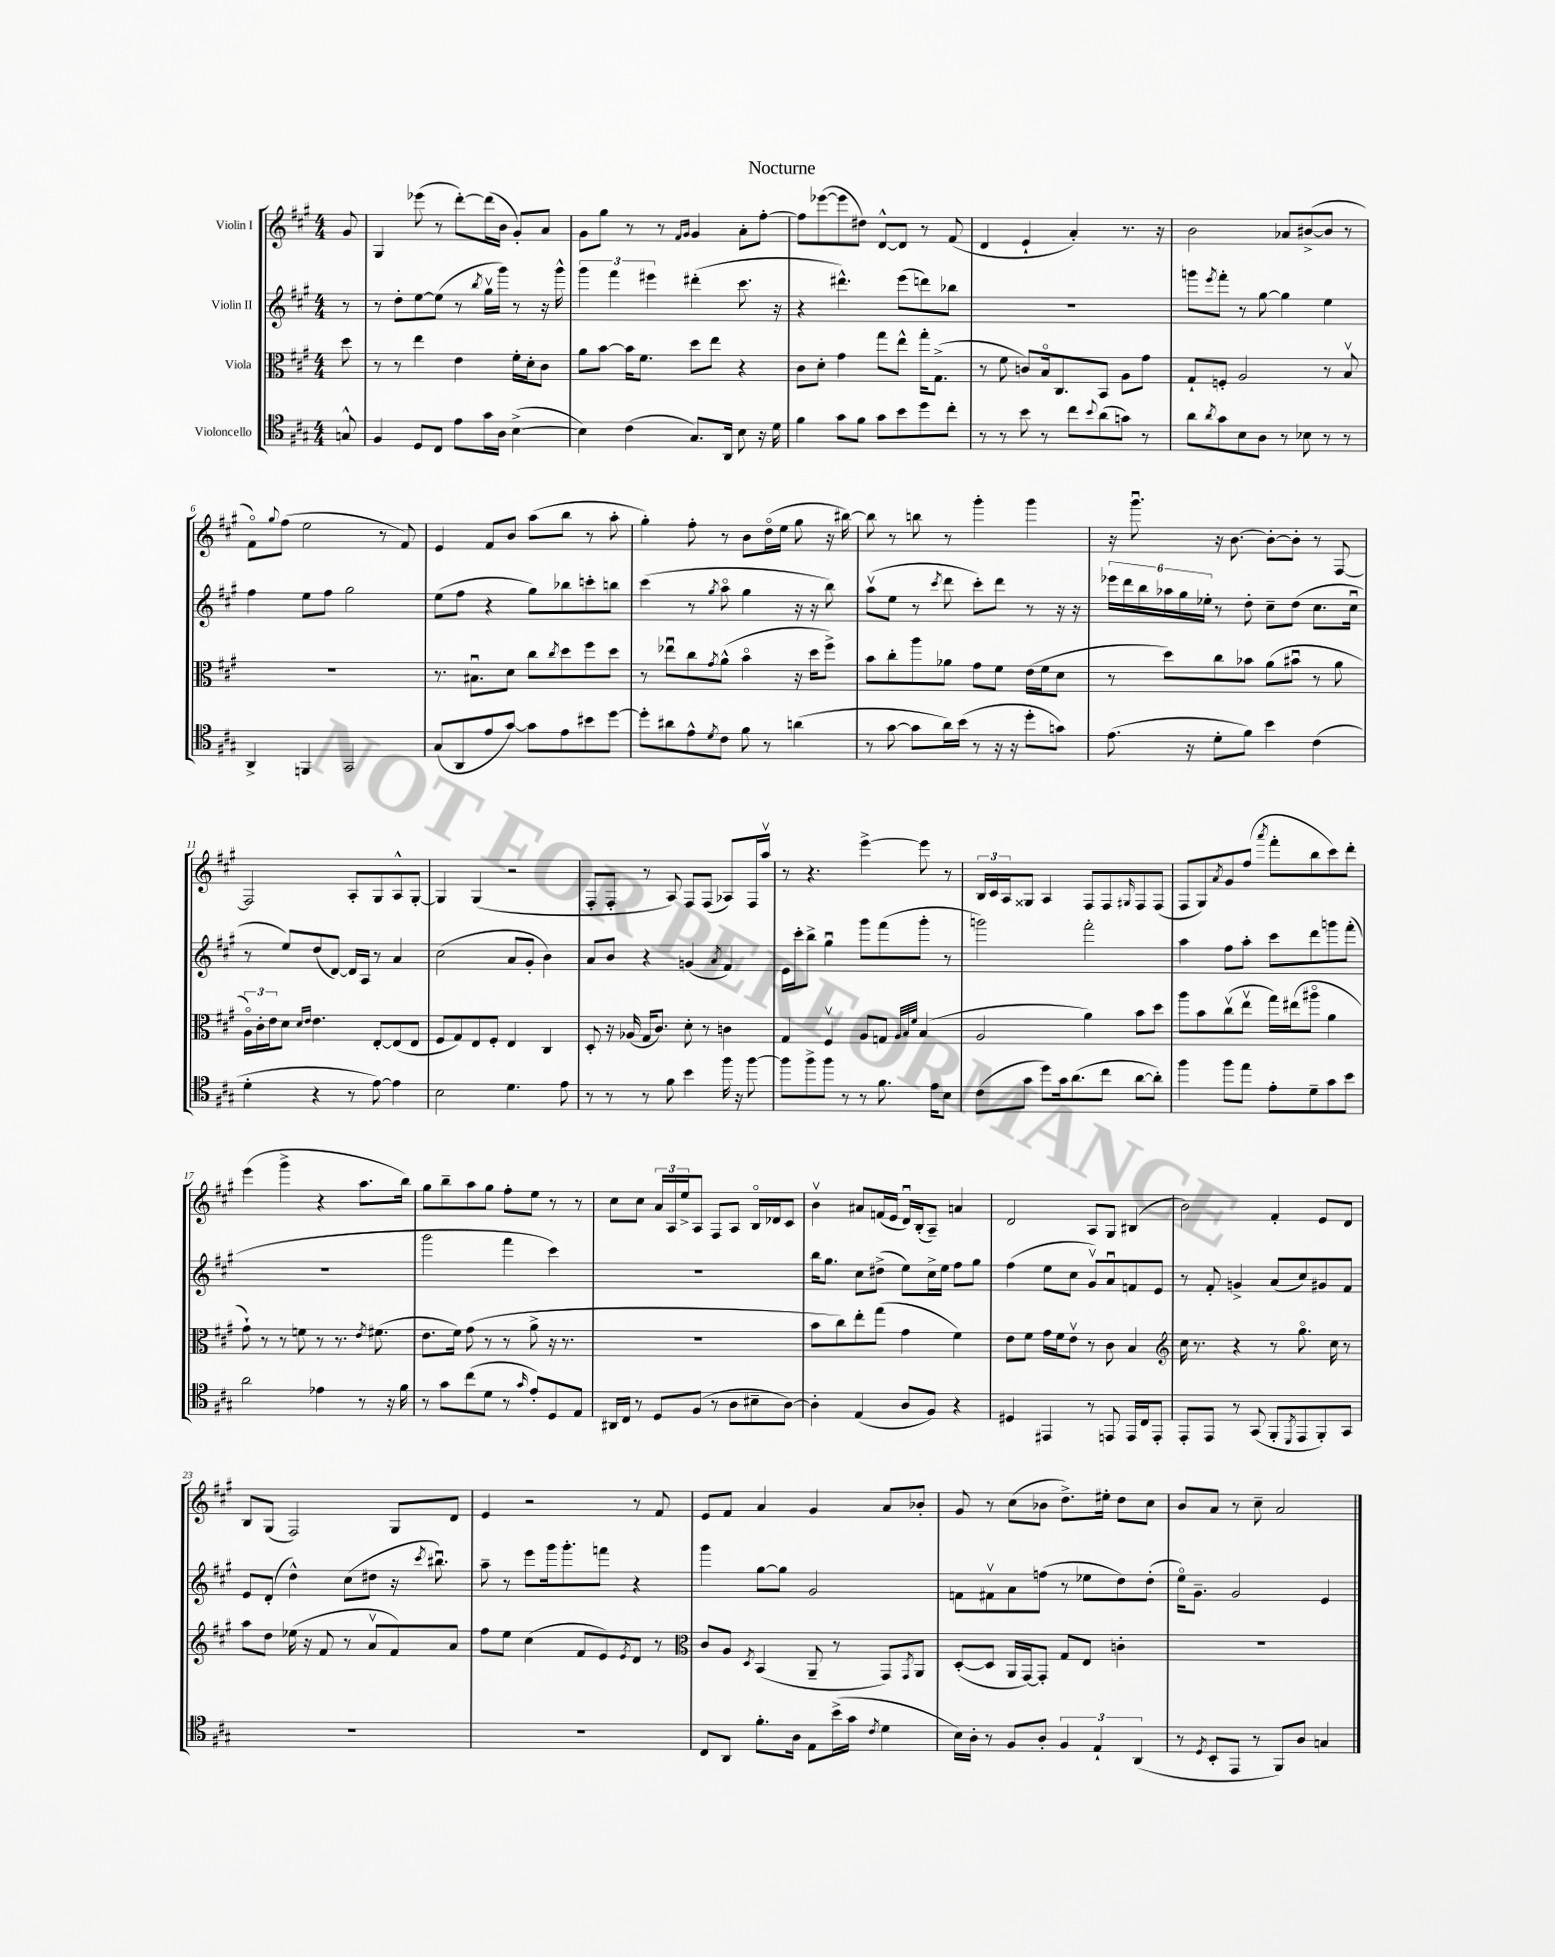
\header { title = "Nocturne" }
<<
\new StaffGroup <<
\new Staff = "s0" \with { instrumentName = "Violin I" } {
    \clef treble \key a \major \numericTimeSignature \time 4/4 \partial 8
    gis'8 |
    gis4 ees'''8( r8 d'''8~-.) d'''16( b'16 gis'8-.) a'8 |
    gis'8 gis''8 r8 r8 \grace { fis'16 gis'16 } gis'4 a'8-. fis''8~-. |
    fis''8 ees'''8~( ees'''8 dis''8) d'8~-^ d'8 r8 fis'8( |
    d'4 e'4-! a'4-.) r8. r16 |
    b'2 aes'8 bis'8~->( bis'8 r8 |
    fis'8\flageolet) \appoggiatura { gis''8 } fis''8( e''2 r8 fis'8) |
    e'4 fis'8 b'8 a''8( b''8 r8 a''8-. |
    gis''4-.) fis''8-. r8 b'8 d''16\flageolet( e''16 gis''8 r16 bis''16~) |
    bis''8 r8 b''8 r8 gis'''4-. gis'''4 |
    r16 gis'''8.\downbow r16 b'8.~ b'8~-. b'8-. r8 fis8~ |
    fis2 a8-. gis8 a8-^ gis8~-. |
    gis4 gis4( r2 |
    fis8-. fis8-. r8 a8) fis8 fis8( aes8) fis16 a''16\upbow |
    r8 r4. e'''4~-> e'''8 r8 |
    \tuplet 3/2 { b16 cis'16 a16 } gisis8 a4 fis8 fis8 \grace { gis16 } fis8 fis8( |
    fis8 gis8) \acciaccatura { a'8 } gis'8 fis''8( \acciaccatura { a'''8 } fis'''8-. b''8 cis'''8) d'''8-. |
    e'''4( gis'''4-> r4 a''8. b''16) |
    gis''8 b''8-- a''8 gis''8 fis''8-. e''8 r8 r8 |
    cis''8 cis''8 \tuplet 3/2 { a'16 a16 e''16-> } a8 fis8 a8 b16\flageolet des'16 cis'8 |
    b'4\upbow ais'8 f'16( e'16 d'16\downbow) b16-.( a8--) a'4 |
    d'2 a8 gis8 bis4( |
    b'2) fis'4-. e'8 d'8 |
    b8 gis8( fis2) gis8 d'8 |
    e'4 r2 r8 fis'8 |
    e'8 fis'8 a'4 gis'4 a'8 bes'8-. |
    gis'8 r8 cis''8( bes'8 d''8.->) eis''16-. d''8 cis''8 |
    b'8 a'8 r8 cis''8-- a'2 \bar "|." |
}
\new Staff = "s1" \with { instrumentName = "Violin II" } {
    \clef treble \key a \major \numericTimeSignature \time 4/4 \partial 8
    r8 |
    r8 d''8-. e''8~ e''8( r8 \acciaccatura { b''8 } gis''16\upbow gis'''16) r8 r16 gis'''16-^ |
    \tuplet 3/2 { gis'''4 fis'''4 eis'''4 } dis'''4-.( cis'''8. r16 |
    r4 dis'''4.-^) e'''8( d'''8) bes''8 |
    R1 |
    g'''8 \acciaccatura { e'''8 } fis'''8-. r8 gis''8~ gis''4 e''4 |
    fis''4 e''8 fis''8 gis''2 |
    e''8( fis''8 r4 gis''8) bes''8 c'''8-. b''8 |
    cis'''4( r8 \acciaccatura { gis''8 } a''8\flageolet gis''4 r16 r16 b''8) |
    a''8\upbow( e''8 r8 \acciaccatura { cis'''8 } d'''8 cis'''8-.) d'''8 r8 r16 r16 |
    \tuplet 6/4 { ees'''16 d'''16 b''16 aes''16 gis''16 ees''16-. } r8 d''8-. cis''8-- d''8( cis''8. cis''16\downbow |
    r8 e''8) d''8( d'8~) d'16 a16 r8 a'4 |
    cis''2( a'8 gis'8-. b'4) |
    a'8 b'8 r4 g'4( \acciaccatura { a'8 } fis'4) |
    e'16 cis'''16-. b''8-> gis''4\downbow gis'''8 fis'''8( gis'''8-. r8 |
    g'''2) fis'''2-. |
    a''4 fis''8 a''8-. cis'''8 d'''8 g'''8 fis'''8-.( |
    R1 |
    gis'''2 fis'''4 cis'''4) |
    R1 |
    b''16 gis''8. cis''8 dis''8->( e''8) cis''16-> e''16 fis''8 gis''8 |
    fis''4( e''8 cis''8 gis'8\upbow) a'8\downbow f'8 e'8 |
    r8 fis'8-. g'4-> a'8( cis''8) gis'8 fis'8 |
    e'8 d'8-.( d''4-^) cis''8( dis''8 r16 \acciaccatura { cis'''8 } bis''8.\downbow) |
    a''8-- r8 e'''8 gis'''16 gis'''8.-. f'''8 r4 |
    gis'''4 gis''8~ gis''8 gis'2 |
    f'8 fis'8\upbow a'8 f''8( r8 ees''8 d''8) d''8-.( |
    e''16\flageolet) gis'8.-- gis'2 e'4 \bar "|." |
}
\new Staff = "s2" \with { instrumentName = "Viola" } {
    \clef alto \key a \major \numericTimeSignature \time 4/4 \partial 8
    d''8 |
    r8 r8 e''4 e'4 fis'16-. d'16-. cis'8 |
    a'8 b'8~ b'16 fis'8. d''8 e''8 r4 |
    cis'8 d'8-. gis'4 gis''8 e''8-^ gis''16-. gis8.->( |
    r8 fis'8 c'8) b16\flageolet cis8. b,8 a8 gis'8 |
    gis8-! f8-. a2 r8 b8\upbow |
    R1 |
    r8. bis8.\downbow d'8 cis''8 \acciaccatura { cis''8 } d''8 fis''8 d''8 |
    r8 ees''8\downbow cis''8 \acciaccatura { gis'8 } a'8-^( b'4\flageolet r16 d''16 fis''8->) |
    b'8 cis''8-. a''8 aes'8 gis'8 fis'8 e'16( fis'16 d'8 |
    r8 d''8) cis''8 bes'8 a'8( bis'8\downbow r8 a'8 |
    \tuplet 3/2 { a16\flageolet) cis'16-. e'16 } d'8 \grace { d'16 e'16 } e'4. e8~-. e8( e8 |
    fis8 gis8) e8 fis8-. e4 cis4 |
    d8-. r16 aes16( gis16 cis'8.) d'8-. r8 c'4 |
    gis4 fis4\upbow a8 g8 \grace { a32 b32 fis'32 } b4( |
    a2 a'4) b'8 d''8 |
    a''8 b'8 cis''8\upbow( e''8\upbow gis''16) eis''16( ais''8\flageolet a'4 |
    gis'8-!) r8 r8 f'8 r8 r8. \acciaccatura { e'8 } fis'8.( |
    e'8. fis'16) gis'8( r8 r8 a'8-> r16 r8. |
    R1 |
    b'8 cis''8) e''8-. gis''8( gis'4 fis'4) |
    e'8 fis'8 gis'16 fis'16 e'8\upbow r8 cis'8 b4 |
    \clef treble cis''16 r8. r4 r8 gis''8.\flageolet cis''16 r8 |
    a''8 d''8 ees''16( r16 fis'8 r8 a'8\upbow fis'8) a'8 |
    fis''8 e''8 cis''4( fis'8 e'8) \acciaccatura { e'8 } d'8 r8 |
    \clef alto cis'8 a8 \acciaccatura { d8 } b,4( a,8-- r8 gis,8) \acciaccatura { gis,8 } a,8 |
    d8~-.( d8 a,16 gis,16~) gis,8-. gis8 e8 c'4-. |
    R1 \bar "|." |
}
\new Staff = "s3" \with { instrumentName = "Violoncello" } {
    \clef tenor \key a \major \numericTimeSignature \time 4/4 \partial 8
    g8-^ |
    fis4 d8 cis8 e'8 gis'16 a16 b4~->( |
    b4) cis'4( gis8.) a,16 b8 r16 d'16 |
    fis'4 gis'8 fis'8 gis'8 b'8 d''8 cis''8-. |
    r8 r8 b'8 r8 cis''8 \appoggiatura { b'8 } a'8( g'8) r8 |
    a'8 \acciaccatura { a'8 } gis'8 b8 a8 r8 bes8 r8 r8 |
    a,4-> f,4 gis,2 |
    gis8( a,8 e'8 gis'8~) gis'8 e'8 bis'8 d''8~ |
    d''8-. ais'8 e'8-^ \acciaccatura { d'8 } cis'8 fis'8 r8 a'4( |
    r8 gis'8~ gis'8 a'16) b'16( r8 r16 r16 d''8-. g'8) |
    e'8.( r16 d'8-. fis'8) b'4 cis'4( |
    d'4-. r4 r8 e'8~) e'4 |
    b2 d'4. e'8 |
    r8 r8 r8 fis'8 b'4 fis''16 r16 fis''8~ |
    fis''8 fis''8-> fis''8 r8 r8 fis'8. e'16 b8 |
    cis'8( gis'8 d''8) gis'16 a'8.( cis''8 a'8~ a'8-.) |
    fis''4 fis''8 e''8 e'8-. d'8-- gis'8 b'8 |
    a'2 ees'4 r8 r16 fis'16 |
    r8 gis'8 cis''8( d'8 r8 \grace { gis'16 } e'8-.) d8 e8 |
    ais,16 cis16 r8 d8 fis8( r8 a8 bis8-- a8~) |
    a4-. e4( a8 fis8) r4 |
    dis4 eis,4 r8 e,8 e,16 cis16 e,8-. |
    e,8-. e,8 r8 gis,8( fis,8-. \acciaccatura { d,8 } e,8 fis,8-.) gis,8 |
    R1 |
    R1 |
    cis8 a,8 fis'8.-. a16 e8 b'16->( gis'16 \acciaccatura { cis'8 } d'4 |
    b16) a16-. r8 fis8 a8-. \tuplet 3/2 { fis4 e4-! a,4( } |
    r8 \acciaccatura { d8 } b,8-. e,8 r8 fis,8) a8 g4 \bar "|." |
}
>>
>>
